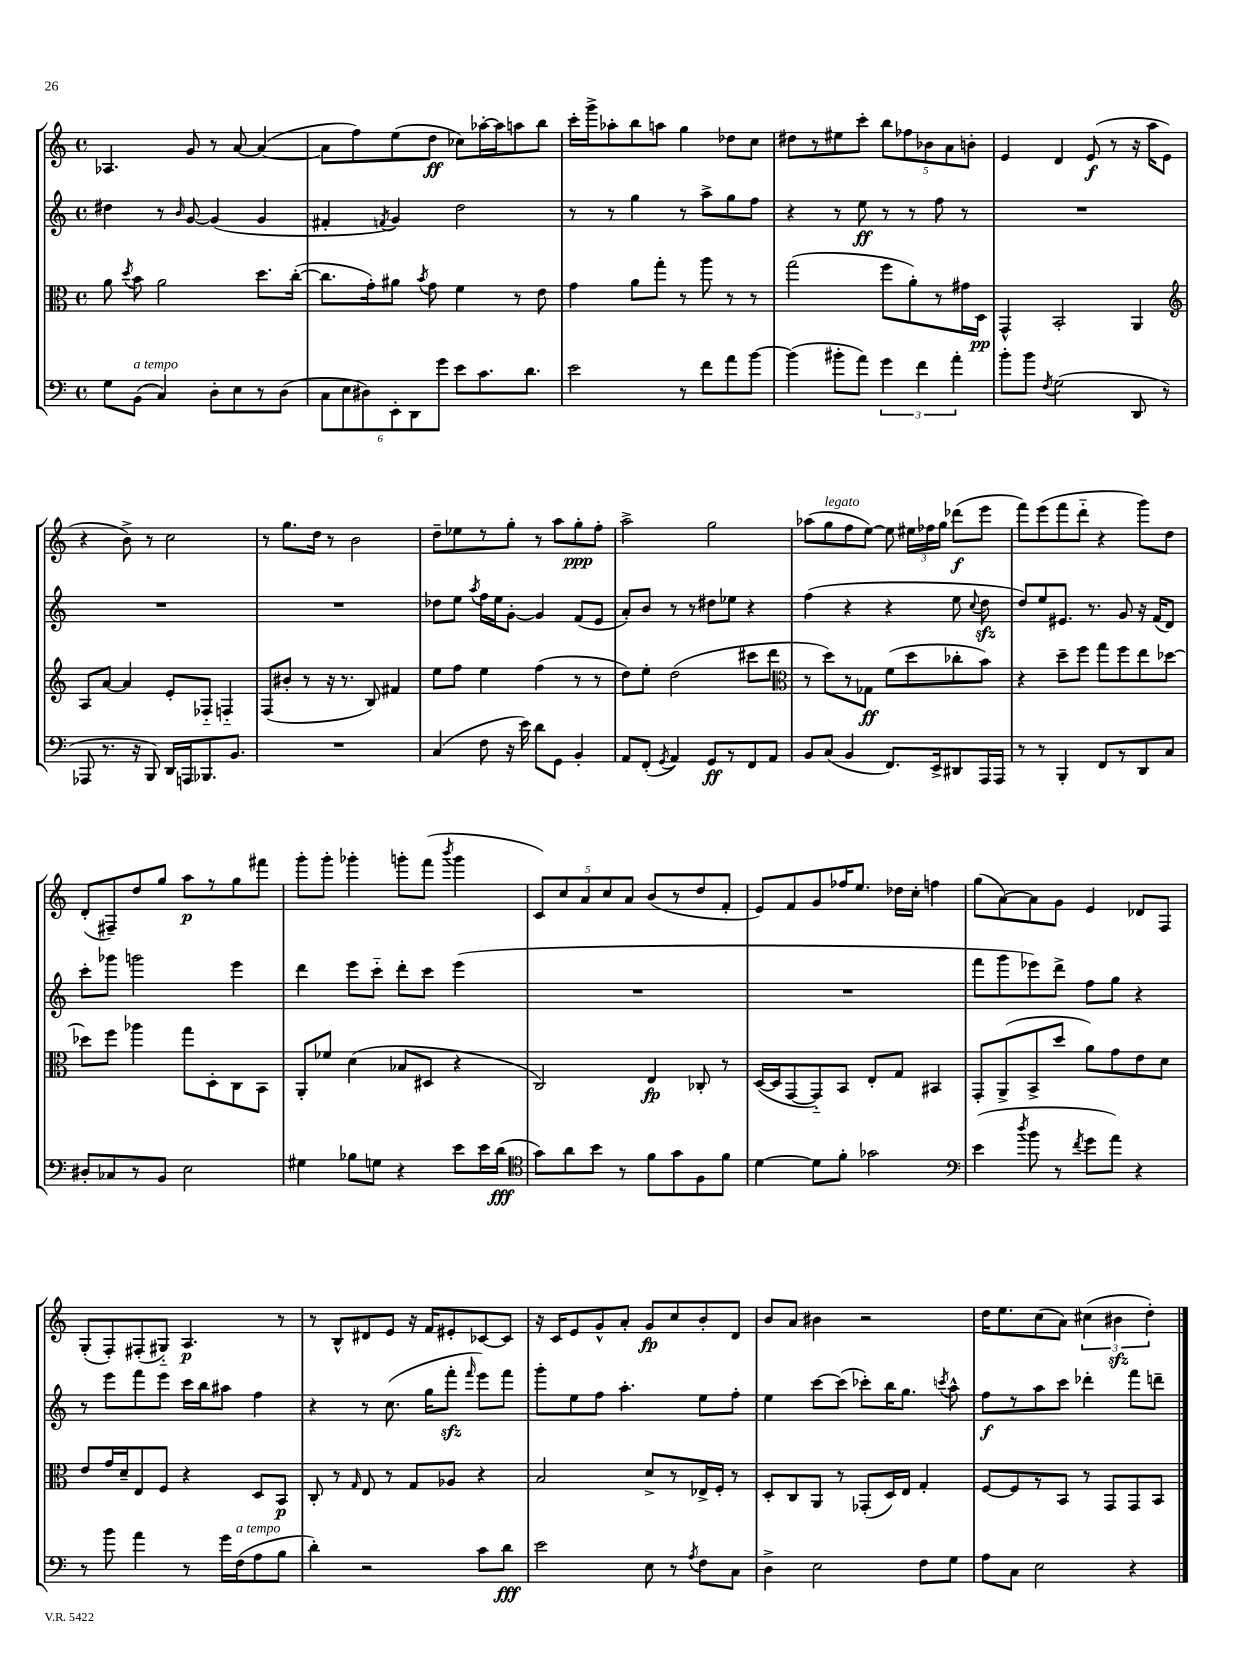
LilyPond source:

<<
\new StaffGroup <<
\new Staff = "s0" {
    \clef treble \key c \major \defaultTimeSignature \time 4/4
    \autoBeamOff aes4. g'8 r8 a'8~ a'4~( |
    a'8[ f''8) e''8( d''8]\ff ces''8[) aes''16~-. aes''16 a''8 b''8] |
    c'''16[-. g'''16-> aes''8-. b''8 a''8] g''4 des''8[ c''8] |
    dis''8[ r8 eis''8 c'''8]-. \tuplet 5/4 { b''8[ fes''8 bes'8 a'8 b'8]-. } |
    e'4 d'4 e'8\f( r8 r16 a''16[ e'8] |
    r4 b'8->) r8 c''2 |
    r8 g''8.[ d''16] r8 b'2 |
    d''8[-- ees''8 r8 g''8]-. r8 a''8[ g''8-.\ppp f''8]-. |
    a''2-> g''2 |
    aes''8[( g''8^\markup { \italic "legato" } f''8 e''8]~) e''8 \tuplet 3/2 { eis''16[ fes''16 g''16] } des'''8[\f( e'''8] |
    f'''8[) e'''8( f'''8 d'''8]-_ r4 g'''8[) d''8] |
    d'8[-.( fis8--) d''8 g''8] a''8[\p r8 g''8 fis'''8] |
    g'''8[-. g'''8]-. ges'''4-. g'''8[-. f'''8]( \acciaccatura { b'''8 } g'''4 |
    \tuplet 5/4 { c'8[) c''8 a'8 c''8 a'8] } b'8[( r8 d''8 f'8]-. |
    e'8[) f'8 g'8 fes''16 e''8.] des''16[ c''16]-. f''4 |
    g''8[( a'8~) a'8 g'8] e'4 des'8[ f8] |
    g8[-.( f8-.) fis8-.( gis8]-_) a4.\p r8 |
    r8 b8[-^ dis'8 e'8] r16 f'16[ eis'8-. ces'8~ ces'8] |
    r16 c'16[ e'8 g'8-^ a'8]-. g'8[\fp c''8 b'8-. d'8] |
    b'8[ a'8] bis'4 r2 |
    d''16[ e''8. c''8( a'8]) \tuplet 3/2 { cis''4( bis'4\sfz d''4-.) } \bar "|." |
}
\new Staff = "s1" {
    \clef treble \key c \major \defaultTimeSignature \time 4/4
    \autoBeamOff dis''4 r8 \grace { b'16 } g'8~ g'4( g'4 |
    fis'4-. \acciaccatura { f'8 } g'4) d''2 |
    r8 r8 g''4 r8 a''8[-> g''8 f''8] |
    r4 r8 e''8\ff r8 r8 f''8 r8 |
    R1 |
    R1 |
    R1 |
    des''8[ e''8] \acciaccatura { a''8 } f''16[ e''16 g'8]~-. g'4 f'8[( e'8] |
    a'8[-.) b'8] r8 r8 dis''8[ ees''8] r4 |
    f''4( r4 r4 e''8 \appoggiatura { c''8 } d''8\sfz |
    d''8[) e''8 eis'8.] r8. g'8 r16 f'16[( d'8]) |
    c'''8[-. ges'''8] g'''2 e'''4 |
    d'''4 e'''8[ c'''8]-_ d'''8[-. c'''8] e'''4( |
    R1 |
    R1 |
    f'''8[ g'''8 ees'''8) d'''8]-> f''8[ g''8] r4 |
    r8 e'''8[ f'''8 e'''8] c'''16[ b''16 ais''8] f''4 |
    r4 r8 c''8.( g''16[ f'''8]-.\sfz \grace { f'''16 } e'''8[) f'''8] |
    g'''8[-. e''8 f''8] a''4.-. e''8[ f''8]-. |
    e''4 c'''8[~ c'''8]( ces'''8[-.) b''16 g''8.] \acciaccatura { c'''8 } a''8-^ |
    f''8[\f r8 a''8 c'''8] des'''4-. f'''8[ d'''8]-- \bar "|." |
}
\new Staff = "s2" {
    \clef alto \key c \major \defaultTimeSignature \time 4/4
    \autoBeamOff a'8 \acciaccatura { d''8 } b'8 a'2 d''8.[ c''16]~-.( |
    c''8.[ g'16-.) ais'8] \acciaccatura { b'8 } g'8 f'4 r8 e'8 |
    g'4 a'8[ g''8]-. r8 a''8 r8 r8 |
    g''2( f''8[ a'8-.) r8 gis'16 d16]\pp |
    g,4-^ b,2-. a,4 |
    \clef treble a8[ a'8]~ a'4 e'8[-. fes8]-_ f4-_ |
    f8[( bis'8]-. r8 r16 r8. b8) fis'4 |
    e''8[ f''8] e''4 f''4( r8 r8 |
    d''8[) e''8]-. d''2( cis'''8[ d'''8] |
    \clef alto r8 d''8[) r8 ges8]\ff f'8[( d''8 ces''8-. b'8]) |
    r4 d''8[-- f''8] g''8[ f''8 e''8 des''8]~ |
    des''8[ f''8] aes''4 g''8[ d8-. c8 b,8] |
    a,8[-. fes'8] d'4( bes8[ dis8] r4 |
    c2) e4\fp ces8-. r8 |
    d16[~( d16 g,8~ g,8-_) b,8] e8[-. g8] bis,4 |
    g,8[-. a,8->( b,8-> d''8] a'8[) g'8 e'8 d'8] |
    e'8[ g'16 d'16-- e8 f8] r4 d8[ b,8]\p |
    c8-. r8 \grace { g16 } e8 r8 g8[ aes8] r4 |
    b2 d'8[-> r8 ees16-> f16]-. r8 |
    d8[-. c8 a,8] r8 ges,8[-.( d16) e16] g4-. |
    f8[~ f8 r8 b,8] r8 g,8[ g,8 b,8] \bar "|." |
}
\new Staff = "s3" {
    \clef bass \key c \major \defaultTimeSignature \time 4/4
    \autoBeamOff g8[ b,8]^\markup { \italic "a tempo" }( c4) d8[-. e8 r8 d8]( |
    \tuplet 6/4 { c8[ e8 dis8) e,8-. d,8 g'8] } e'8[ c'8. d'8.] |
    e'2 r8 f'8[ a'8 b'8]~ |
    b'4( bis'8[-. a'8]) \tuplet 3/2 { g'4 f'4 a'4-. } |
    b'8[-. b'8] \acciaccatura { f8 } g2( d,8 r8 |
    aes,,8 r8. r16 b,,8) d,16[ a,,16 bes,,8. b,8.] |
    R1 |
    c4( f8 r16 e'16) d'8[ g,8] b,4-. |
    a,8[ f,8]-.( \acciaccatura { g,8 } a,4) g,8[\ff r8 f,8 a,8] |
    b,8[ c8]( b,4 f,8.[) e,16-> dis,8 a,,16 a,,16] |
    r8 r8 b,,4-. f,8[ r8 d,8 c8] |
    dis8[-. ces8 r8 b,8] e2 |
    gis4 bes8[ g8] r4 e'8[ e'16 d'16]\fff( |
    \clef tenor g'8[) a'8 b'8] r8 f'8[ g'8 f8 f'8] |
    d'4~ d'8[ f'8]-. ges'2 |
    \clef bass e'4( \acciaccatura { d''8 } b'8 r8 \acciaccatura { f'8 } g'8[ a'8]) r4 |
    r8 b'8 a'4 r8 g'16[ f16^\markup { \italic "a tempo" }( a8 b8] |
    d'4-.) r2 c'8[ d'8]\fff |
    e'2 e8 r8 \acciaccatura { a8 } f8[ c8] |
    d4-> e2 f8[ g8] |
    a8[ c8] e2 r4 \bar "|." |
}
>>
>>
\layout { \context { \Score \remove "Bar_number_engraver" } }
